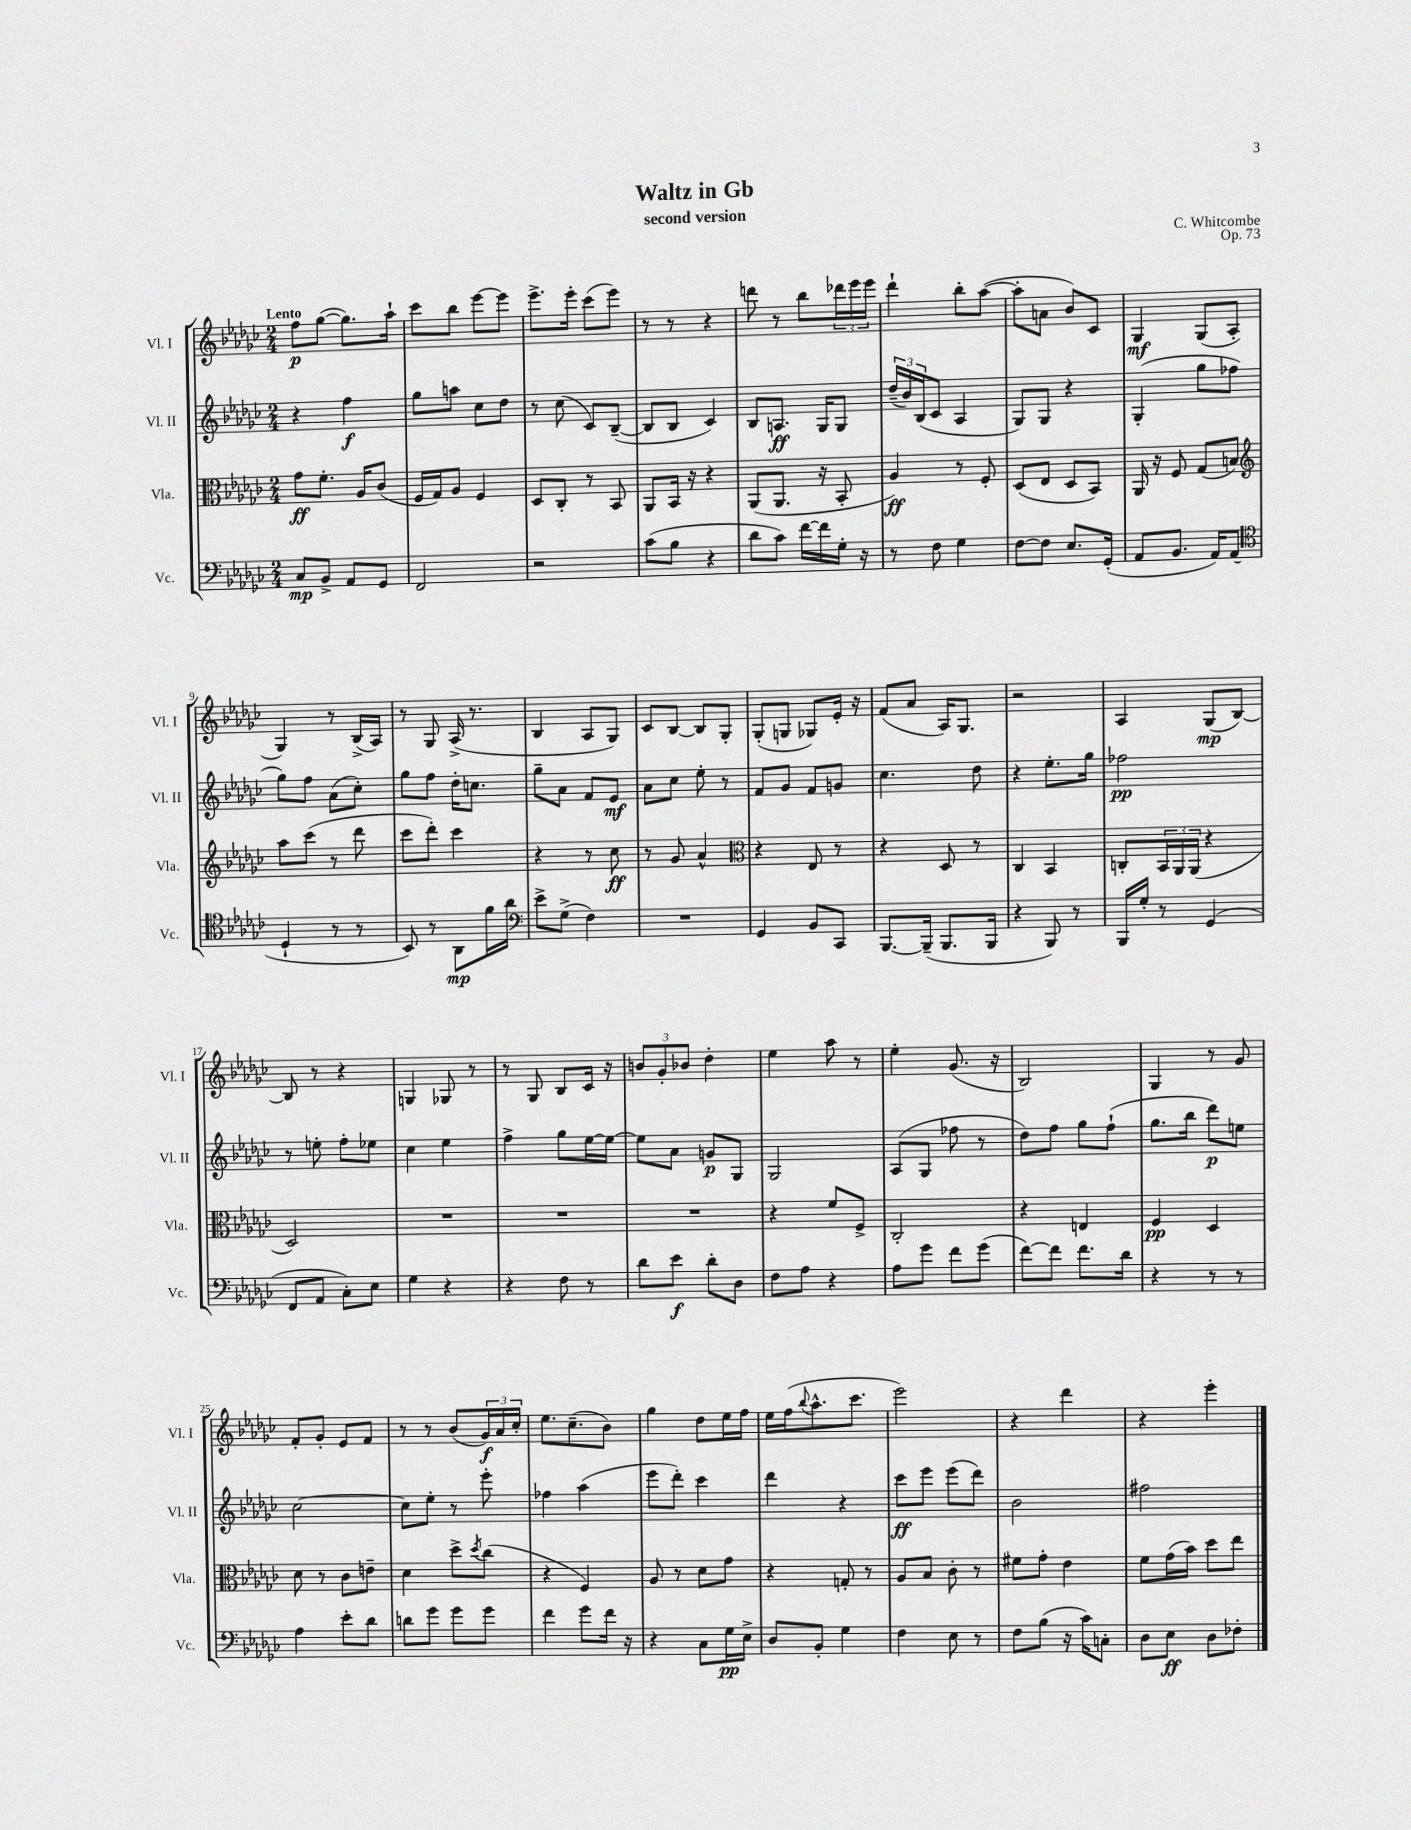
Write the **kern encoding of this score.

**kern	**kern	**kern	**kern
*staff4	*staff3	*staff2	*staff1
*clefF4	*clefC3	*clefG2	*clefG2
*k[b-e-a-d-g-c-]	*k[b-e-a-d-g-c-]	*k[b-e-a-d-g-c-]	*k[b-e-a-d-g-c-]
*M2/4	*M2/4	*M2/4	*M2/4
8C-	8g-	4r	8ff
8BB-^	8.f'	.	([8gg-
8AA-	.	4ff	8.gg-])
.	16A-	.	.
8GG-	(8c-	.	.
.	.	.	16aa-`
=	=	=	=
2FF	16F	8gg-	8ccc-
.	16G-)	.	.
.	8A-	8aa	8bb-
.	4F	8cc-	[8eee-
.	.	8dd-	8eee-]
=	=	=	=
2r	8D-	8r	8.eee-^
.	8C-'	(8cc-	.
.	.	.	16eee-'
.	8r	8c-)	(8ccc-
.	8BB-	([8B-~	8eee-)
=	=	=	=
(8c-	8AA-	8B-]	8r
8B-	16BB-	8B-	8r
.	16r	.	.
4r	4r	4c-)	4r
=	=	=	=
8d-	(8AA-	8B-	8ddd
8c-)	8.AA-	8.A	8r
[16f	.	.	8bb-
16f]	16r	16G-	.
16G-'	8BB-'	8G-	24ddd-
.	.	.	24eee-
16r	.	.	.
.	.	.	24eee-
=	=	=	=
8r	4A-)	(24dd-~	4ddd-`
.	.	24b-)	.
.	.	(24B-	.
8F	.	8c-	.
4G-	8r	4A-	8bb-'
.	8F'	.	([8aa-
=	=	=	=
[8F	(8D-	8G-)	8aa-']
8F]	8E-	8G-	8a
8.E-	8D-	4r	8b-)
.	8BB-)	.	8c-
(16GG-'	.	.	.
=	=	=	=
8AA-	16AA-	(4G-'	4G-
.	16r	.	.
8.BB-	8F	.	.
.	(8G-	8gg-	(8G-
16AA-)	.	.	.
(8AA-	8B)	8ff-	8A-'
=	=	=	=
*clefC4	*clefG2	*	*
4D-`	8aa-	8gg-)	4G-)
.	(8ccc-	8ff	.
8r	8r	(8a-	8r
8r	8ddd-	8cc-')	(16B-^
.	.	.	16A-)
=	=	=	=
8BB-)	8ccc-	8gg-	8r
8r	8ddd-')	8ff	8G-
8AA-	4ccc-	16dd-'	(16A-^
.	.	8.cc	8.r
16f	.	.	.
16a-	.	.	.
=	=	=	=
*clefF4	*	*	*
8e-^	4r	8gg-~	4B-
(8G-^	.	8a-	.
4F)	8r	8f	8A-
.	8cc-	8e-	8G-)
=	=	=	=
2r	8r	8a-	8c-
.	8g-	8cc-	[8B-
.	4a-^^	8ee-'	8B-]
.	.	8r	8G-'
=	=	=	=
*	*clefC3	*	*
4GG-	4r	8f	(8G-'
.	.	8g-	8G
8BB-	8E-	8f	8G-)
8CC-	8r	8g	16e-'
.	.	.	16r
=	=	=	=
[8.BBB-	4r	4.cc-	(8f
.	.	.	8a-
(16BBB-~]	.	.	.
8.BBB-	8D-	.	16A-)
.	.	.	8.G-
.	8r	8dd-	.
16BBB-	.	.	.
=	=	=	=
4r	4C-	4r	2r
8BBB-)	4BB-	8.ee-'	.
8r	.	.	.
.	.	16gg-	.
=	=	=	=
16BBB-	8C'	2ff-	4A-
16G-'	.	.	.
8r	24BB-	.	.
.	24AA-	.	.
.	(24AA-	.	.
(4GG-	4r	.	(8G-
.	.	.	[8B-)
=	=	=	=
8FF	2D-)	8r	8B-]
8AA-	.	8ee'	8r
8C-')	.	8ff'	4r
8E-	.	8ee-	.
=	=	=	=
4G-	2r	4cc-	4G
4r	.	4ee-	8G-
.	.	.	8r
=	=	=	=
4r	2r	4ff^	8r
.	.	.	8G-
8F	.	8gg-	8B-
8r	.	[16ee-	16c-
.	.	16ee-_	16r
=	=	=	=
8d-	2r	8ee-]	12b
.	.	.	12g-'
8e-	.	8a-	.
.	.	.	12b-
8d-'	.	8g	4dd-'
8D-	.	8G-	.
=	=	=	=
8F	4r	2G-	4ee-
8A-	.	.	.
4r	8f	.	8aa-
.	8F^	.	8r
=	=	=	=
8A-	2C-'	(8A-	4ee-'
8g-	.	8G-	.
8f	.	8ff-	(8.g-
(8g-	.	8r	.
.	.	.	16r
=	=	=	=
[8f)	4r	8dd-)	2B-)
8f]	.	8ff	.
8.f	4E	8gg-	.
.	.	(8ff`	.
16d-	.	.	.
=	=	=	=
4r	4F	8.gg-	4G-
.	.	16bb-	.
8r	4D-	8ddd-)	8r
8r	.	8ee	8g-
=	=	=	=
4A-	8d-	[2cc-	8f'
.	8r	.	8g-'
8e-'	8c-	.	8e-
8d-	8e~	.	8f
=	=	=	=
8d	4d-	8cc-]	8r
8g-	.	8ee-'	8r
8g-	8dd-^	8r	(8b-
.	8qdd-	.	.
8g-	(8cc-	8eee-'	24g-)
.	.	.	24a-
.	.	.	24cc-'
=	=	=	=
4f	4r	4ff-	8.ee-
.	.	.	(8.cc-~
8g-	4F)	(4aa-	.
16f	.	.	8b-)
16r	.	.	.
=	=	=	=
4r	8A-	8eee-	4gg-
.	8r	8ddd-')	.
8C-	8d-	4ccc-	8dd-
16G-	8g-	.	16ee-
16E-^	.	.	16ff
=	=	=	=
8D-	4r	4ddd-	16ee-
.	.	.	(16ff
.	.	.	8qqbb-
8BB-'	.	.	8.aa-^^
4G-	8G'	4r	.
.	.	.	8.ccc-
.	8r	.	.
=	=	=	=
4F	8A-	8ccc-	2eee-)
.	8B-	8eee-	.
8E-	8c-'	(8eee-	.
8r	8r	8ddd-)	.
=	=	=	=
8F	8f#	2b-	4r
(8B-	8g-'	.	.
16r	4e-	.	4ddd-
16c-)	.	.	.
8C'	.	.	.
=	=	=	=
8D-	8f	2ff#	4r
8E-	(16g-	.	.
.	16b-)	.	.
8D-	8dd-	.	4eee-'
8F-'	8ee-	.	.
==	==	==	==
*-	*-	*-	*-
